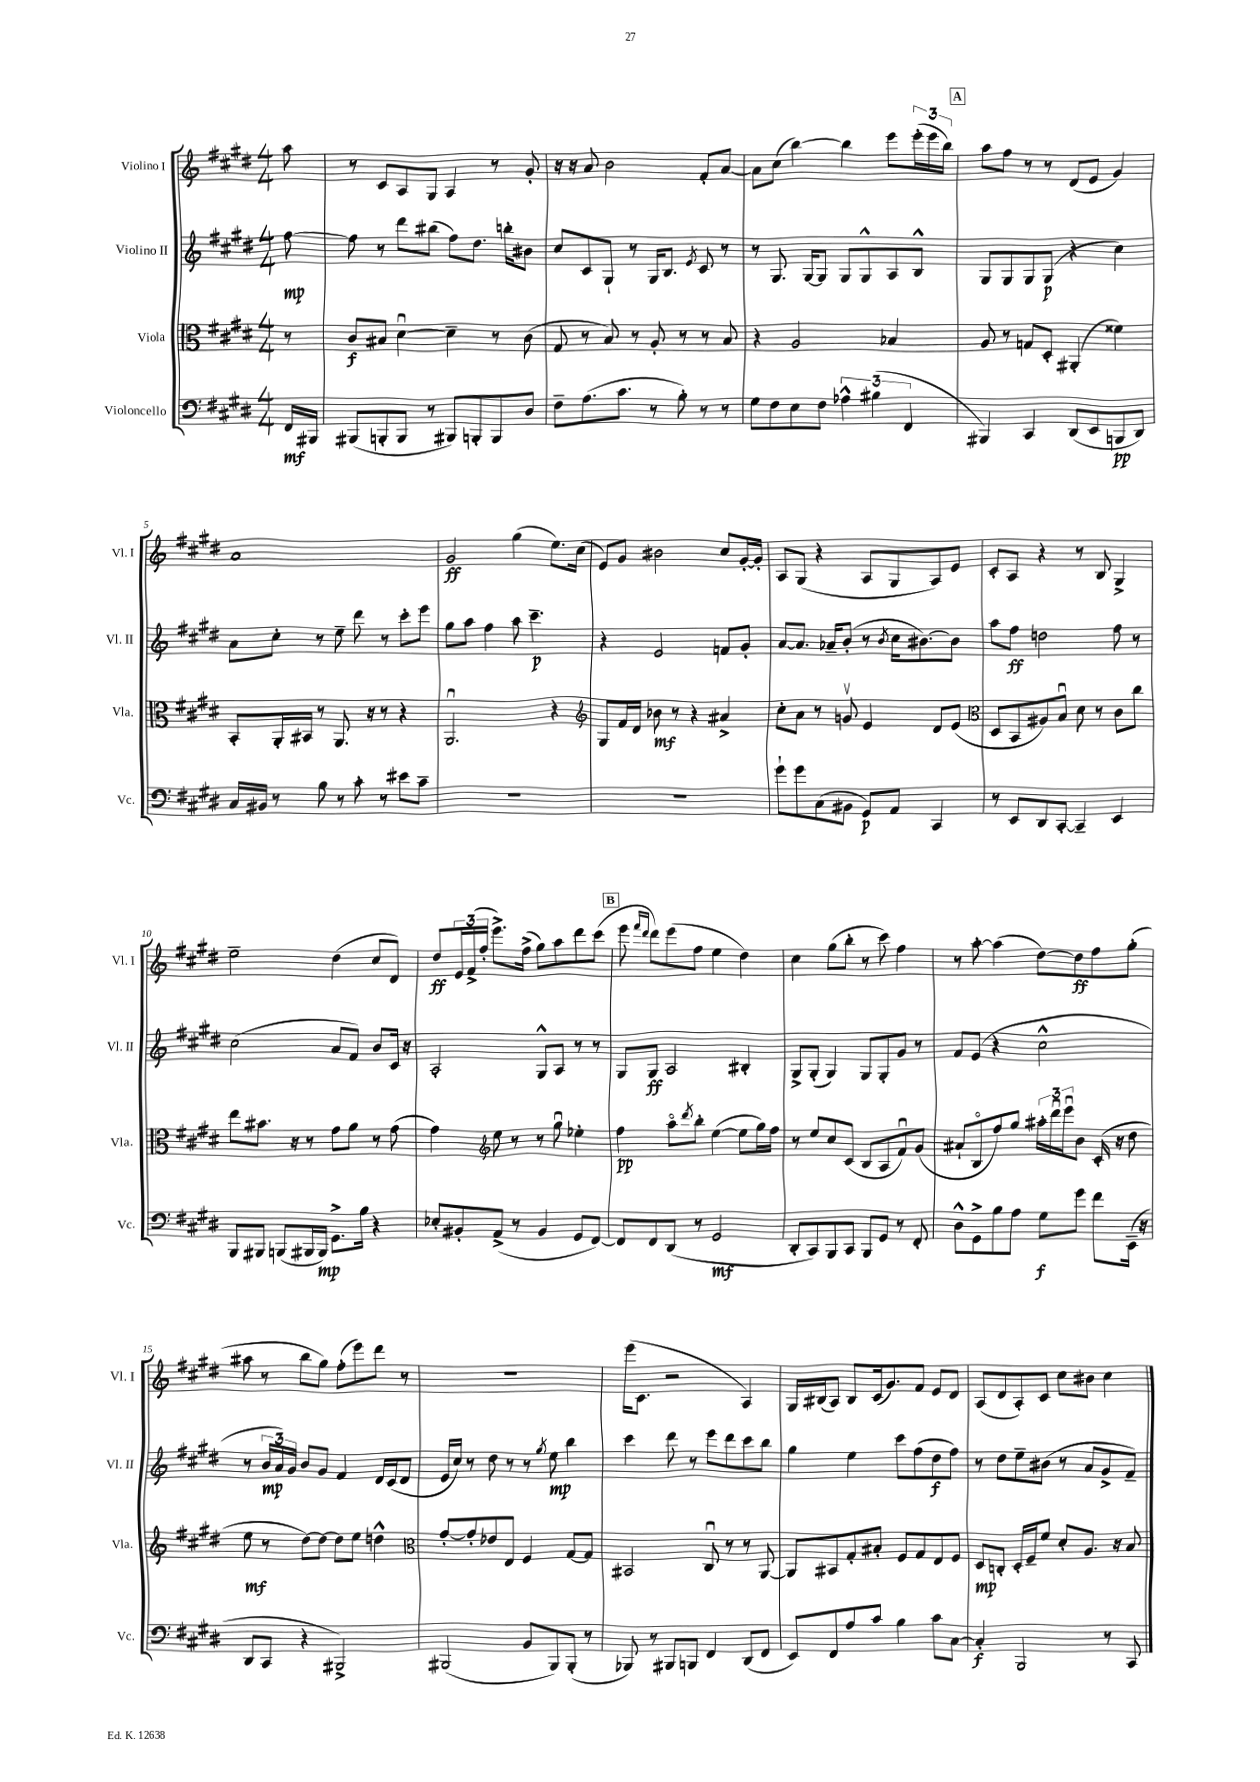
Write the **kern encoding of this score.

**kern	**dynam	**kern	**dynam	**kern	**dynam	**kern	**dynam
*part4	*part4	*part3	*part3	*part2	*part2	*part1	*part1
*staff4	*staff4	*staff3	*staff3	*staff2	*staff2	*staff1	*staff1
*I"Violoncello	*	*I"Viola	*	*I"Violino II	*	*I"Violino I	*
*I'Vc.	*	*I'Vla.	*	*I'Vl. II	*	*I'Vl. I	*
*clefF4	*	*clefC3	*	*clefG2	*	*clefG2	*
*k[f#c#g#d#]	*	*k[f#c#g#d#]	*	*k[f#c#g#d#]	*	*k[f#c#g#d#]	*
*M4/4	*	*M4/4	*	*M4/4	*	*M4/4	*
=	=	=	=	=	=	=	=
16FF#/LL	mf	8r	.	[8ff#\	mp	8aa\	.
16BBB#X/JJ	.	.	.	.	.	.	.
=1	=1	=1	=1	=1	=1	=1	=1
(8BBB#X/L	.	8c#/L	f	8ff#\]	.	8r	.
8BBBn'/	.	8B#X/J	.	8r	.	8c#/L	.
8BBB/J	.	[4d#u\	.	8ddd#\L	.	8A/	.
8r	.	.	.	(8bb#X\J	.	8G#/J	.
8BBB#X/L)	.	4d#~\]	.	8ff#\L)	.	4A/	.
8BBBn'/	.	.	.	8.dd#\J	.	.	.
8BBB/	.	8r	.	.	.	8r	.
.	.	.	.	16bbn'\KL	.	.	.
8D#/J	.	(8c#\	.	8b#X\J	.	8g#'/	.
=2	=2	=2	=2	=2	=2	=2	=2
8F#~\L	.	8G#/	.	8cc#/L	.	16r	.
.	.	.	.	.	.	16r	.
(8.A\	.	8r	.	8c#/	.	8a/	.
.	.	8B/)	.	8G#`/J	.	2b\	.
8.c#\J	.	.	.	.	.	.	.
.	.	8r	.	8r	.	.	.
8r	.	8A'/	.	16G#/KL	.	.	.
.	.	.	.	8.B/J	.	.	.
8B'\)	.	8r	.	.	.	.	.
.	.	.	.	8qe/	.	.	.
8r	.	8r	.	8c#/	.	8f#'/L	.
8r	.	8B/	.	8r	.	[8a/J	.
=3	=3	=3	=3	=3	=3	=3	=3
8G#\L	.	4r	.	8r	.	8a\L]	.
8F#\	.	.	.	8.G#/	.	(8cc#\J	.
8E\	.	2A/	.	.	.	[4bb\)	.
.	.	.	.	[16G#/KL	.	.	.
8F#\J	.	.	.	8G#/J]	.	.	.
6A-X^^\	.	.	.	8G#/L	.	4bb\]	.
.	.	.	.	8G#^^/	.	.	.
(6B#X\	.	.	.	.	.	.	.
.	.	4B-X/	.	8A/	.	8eee\L	.
6FF#/	.	.	.	.	.	.	.
.	.	.	.	8B^^/J	.	(24eee'\L	.
.	.	.	.	.	.	24eee\	.
.	.	.	.	.	.	24bb\JJ)	.
!!LO:REH:place=s1:t=A
=4	=4	=4	=4	=4	=4	=4	=4
4BBB#X/)	.	8A/	.	8G#/L	.	8aa\L	.
.	.	8r	.	8G#/	.	8ff#\J	.
4CC#/	.	8Gn/L	.	8G#/	.	8r	.
.	.	8D#'/J	.	(8G#/J	p	8r	.
(8DD#/L	.	(4AA#X'/	.	4r	.	(8d#/L	.
8EE/	.	.	.	.	.	8e/J	.
8BBBn/	pp	4f##X\)	.	4cc#\)	.	4g#/)	.
8DD#/J)	.	.	.	.	.	.	.
!!LO:LB:g=z
=5	=5	=5	=5	=5	=5	=5	=5
16C#/LL	.	8BB'/L	.	8a\L	.	1a	.
16BB#X/JJ	.	.	.	.	.	.	.
8r	.	16AA'/L	.	8cc#'\J	.	.	.
.	.	16BB#X/JJ	.	.	.	.	.
8B\	.	8r	.	8r	.	.	.
8r	.	8.AA/	.	8ee~\	.	.	.
8c#'\	.	.	.	8ddd#\	.	.	.
.	.	16r	.	.	.	.	.
8r	.	8r	.	8r	.	.	.
8e#X\L	.	4r	.	8ccc#'\L	.	.	.
8c#~\J	.	.	.	8eee\J	.	.	.
=6	=6	=6	=6	=6	=6	=6	=6
1r	.	2.AAu/	.	8gg#\L	.	2g#/	ff
.	.	.	.	8aa\J	.	.	.
.	.	.	.	4ff#\	.	.	.
.	.	.	.	8aa\	.	(4gg#\	.
.	.	.	.	4.ccc#~\	p	.	.
.	.	4r	.	.	.	8.ee\L)	.
.	.	.	.	.	.	(16cc#\Jk	.
=7	=7	=7	=7	=7	=7	=7	=7
*	*	*clefG2	*	*	*	*	*
1r	.	8G#/L	.	4r	.	8e/L)	.
.	.	16f#/L	.	.	.	8g#/J	.
.	.	16d#/JJ	.	.	.	.	.
.	.	8b-X\	mf	2e/	.	2b#X\	.
.	.	8r	.	.	.	.	.
.	.	4r	.	.	.	.	.
.	.	4a#X^/	.	8fn/L	.	8cc#/L	.
.	.	.	.	8g#'/J	.	[16g#'/L	.
.	.	.	.	.	.	16g#'/JJ]	.
=8	=8	=8	=8	=8	=8	=8	=8
8g#`\L	.	8cc#'\L	.	[8a/L	.	8A/L	.
8g#\	.	8a\J	.	8.a/J]	.	(8G#/J	.
(8C#\	.	8r	.	.	.	4r	.
.	.	.	.	16a-X~/KL	.	.	.
8BB#X\J	.	8gnv/	.	(8b'/J	.	.	.
8GG#/L)	p	4e/	.	8r	.	8A/L	.
.	.	.	.	8qb/	.	.	.
8AA/J	.	.	.	16cc#\KL	.	8G#/	.
.	.	.	.	[8.b#X\)	.	.	.
4CC#/	.	8d#/L	.	.	.	8A/)	.
.	.	(8e/J	.	8b#\J]	.	8e/J	.
=9	=9	=9	=9	=9	=9	=9	=9
*	*	*clefC3	*	*	*	*	*
8r	.	8D#/L	.	8aa\L	.	8c#'/L	.
8EE/L	.	8BB/	.	8ff#\J	ff	8A/J	.
8DD#/	.	8A#X/)	.	2ddn\	.	4r	.
[8CC#'/J	.	8Bu/J	.	.	.	.	.
4CC#~/]	.	8d#\	.	.	.	8r	.
.	.	8r	.	.	.	8B/	.
4EE/	.	8c#\L	.	8ff#\	.	4G#^/	.
.	.	8cc#\J	.	8r	.	.	.
!!LO:LB:g=z
=10	=10	=10	=10	=10	=10	=10	=10
8BBB/L	.	8ee\L	.	(2cc#\	.	2ee~\	.
8BBB#X/J	.	8.b#X\J	.	.	.	.	.
(8BBBn/L	.	.	.	.	.	.	.
.	.	16r	.	.	.	.	.
16BBB#X/L	.	8r	.	.	.	.	.
16BBB#/JJ)	mp	.	.	.	.	.	.
8.GG#^\L	.	8g#\L	.	8a/L	.	(4dd#\	.
.	.	8a\J	.	8f#/J)	.	.	.
16B\Jk	.	.	.	.	.	.	.
4r	.	8r	.	8b/L	.	8cc#/L	.
.	.	(8g#\	.	16c#/Jk	.	8d#/J)	.
.	.	.	.	16r	.	.	.
=11	=11	=11	=11	=11	=11	=11	=11
8E-X'/L	.	4g#\)	.	2A'/	.	8dd#/L	ff
8BB#X'/	.	.	.	.	.	24e/L	.
.	.	.	.	.	.	(24f#^/	.
.	.	.	.	.	.	24ff#'/JJ	.
*	*	*clefG2	*	*	*	*	*
(8AA^/J	.	8ee\	.	.	.	8.eee^\L)	.
8r	.	8r	.	.	.	.	.
.	.	.	.	.	.	(16ff#^\Jk	.
4BB#/	.	8r	.	8G#^^/L	.	8gg#\L)	.
.	.	8gg#u\	.	8A/J	.	8aa\	.
8GG#/L	.	4ee-X'\	.	8r	.	8ddd#\	.
[8FF#/J)	.	.	.	8r	.	(8ccc#\J	.
!!LO:REH:place=s1:t=B
=12	=12	=12	=12	=12	=12	=12	=12
8FF#/L]	.	4ff#\	pp	8G#/L	.	8eee\	.
.	.	.	.	.	.	16qqfff#/LL	.
.	.	.	.	.	.	16qqddd#/JJ	.
8FF#/	.	.	.	8G#/J	ff	8ddd#\L)	.
(8DD#/J	.	8aa\L	.	2A/	.	(8eee\	.
.	.	8qddd#/	.	.	.	.	.
8r	.	8bb'\J	.	.	.	8ff#\J	.
2GG#/	mf	([4ee\	.	.	.	4ee\	.
.	.	8ee\L]	.	4B#X'/	.	4dd#\)	.
.	.	16gg#\L)	.	.	.	.	.
.	.	16ff#\JJ	.	.	.	.	.
=13	=13	=13	=13	=13	=13	=13	=13
8DD#'/L	.	8r	.	8G#^/L	.	4cc#\	.
8CC#/)	.	8ee/L	.	(8G#'/J	.	.	.
8BBB/	.	8cc#/	.	4G#/)	.	(8gg#\L	.
8CC#/J	.	(8c#/J	.	.	.	8bb'\J	.
8BBB/L	.	8B/L	.	8G#/L	.	8r	.
8GG#/J	.	8A/	.	8G#'/	.	8ccc#\)	.
8r	.	8f#u/)	.	8g#/J	.	4ff#\	.
8FF#'/	.	(8g#/J	.	8r	.	.	.
=14	=14	=14	=14	=14	=14	=14	=14
8D#^^\L	.	8a#X`/L	.	8f#/L	.	8r	.
8GG#^\	.	8B/	.	(8e/J	.	[8aa'\	.
8B\	.	8ff#/)	.	4r	.	(4aa\]	.
8A\J	.	8gg#/J	.	.	.	.	.
8G#\L	f	24aa#X'\LL	.	2cc#^^\	.	[8dd#\L)	.
.	.	24ddd#u\	.	.	.	.	.
.	.	24eeeu\J	.	.	.	.	.
8g#\J	.	8b\J	.	.	.	8dd#\]	ff
8f#\L	.	(16c#'/	.	.	.	8ff#\	.
.	.	16r	.	.	.	.	.
(16EE~\Jk	.	8dd#\	.	.	.	(8gg#'\J	.
16r	.	.	.	.	.	.	.
!!LO:LB:g=z
=15	=15	=15	=15	=15	=15	=15	=15
8DD#/L	.	8ee\	mf	8r	.	8aa#X\	.
8CC#/J	.	8r	.	24b/LL	mp	8r	.
.	.	.	.	24a/)	.	.	.
.	.	.	.	24g#/JJ	.	.	.
4r	.	[8dd#\L)	.	8b/L	.	8bb\L	.
.	.	8dd#\J_	.	8g#/J	.	8gg#\J)	.
2BBB#X^/)	.	8dd#\L]	.	4f#/	.	(8ff#'\L	.
.	.	8ee\J	.	.	.	8eee\)	.
.	.	4ddn^^\	.	16d#/LL	.	8ddd#\J	.
.	.	.	.	(16c#/J	.	.	.
.	.	.	.	8d#/J	.	8r	.
=16	=16	=16	=16	=16	=16	=16	=16
*	*	*clefC3	*	*	*	*	*
(2BBB#X/	.	[8g#'/L	.	16e/LL	.	1r	.
.	.	.	.	16cc#/JJ)	.	.	.
.	.	8g#'/]	.	8r	.	.	.
.	.	8e-X/	.	8dd#\	.	.	.
.	.	8E/J	.	8r	.	.	.
8BB/L	.	4F#/	.	8r	.	.	.
.	.	.	.	8qgg#/	.	.	.
8BBB#/)	.	.	.	8ee\	mp	.	.
(8BBB#'/J	.	[8G#/L	.	4bb\	.	.	.
8r	.	8G#/J]	.	.	.	.	.
=17	=17	=17	=17	=17	=17	=17	=17
8BBB-X/)	.	2BB#X/	.	4ccc#\	.	(16eee\KL	.
.	.	.	.	.	.	8.c#\J	.
8r	.	.	.	.	.	.	.
8BBB#X/L	.	.	.	8ddd#\	.	2r	.
8BBBn/J	.	.	.	8r	.	.	.
4FF#/	.	8C#u/	.	8eee\L	.	.	.
.	.	8r	.	8ddd#\	.	.	.
(8DD#/L	.	8r	.	8ccc#\	.	4A/)	.
8FF#/J	.	[8AA/	.	8bb\J	.	.	.
=18	=18	=18	=18	=18	=18	=18	=18
8EE/L)	.	8AA/L]	.	4gg#\	.	16G#/LL	.
.	.	.	.	.	.	(16B#X/J	.
8FF#/	.	8BB#X/	.	.	.	8A/J)	.
8A/	.	8G#'/	.	4ee\	.	8B#/L	.
8c#/J	.	8B#X'/J	.	.	.	(16c#/k	.
.	.	.	.	.	.	8.g#/)	.
4B\	.	8F#/L	.	8ccc#\L	.	.	.
.	.	8G#/	.	(8ff#\	.	8f#/J	.
8c#\L	.	8E/	.	8dd#\	f	8e/L	.
[8C#\J	.	8F#/J	.	8ff#\J)	.	8d#/J	.
=19	=19	=19	=19	=19	=19	=19	=19
4C#'/]	f	8D#/L	mp	8r	.	(8A/L	.
.	.	8Cn'/J	.	8dd#\L	.	8d#/	.
2BBB/	.	16D#'/LL	.	8ee~\	.	8A'/)	.
.	.	16F#~/J	.	.	.	.	.
.	.	8f#/J	.	(8b#X\J	.	8c#/J	.
.	.	8d#'/L	.	8r	.	8cc#\L	.
.	.	8.A/J	.	8a/L	.	8b#X\J	.
8r	.	.	.	8g#^/	.	4cc#\	.
.	.	16r	.	.	.	.	.
8CC#/	.	8B/	.	8f#~/J)	.	.	.
==	==	==	==	==	==	==	==
*-	*-	*-	*-	*-	*-	*-	*-
